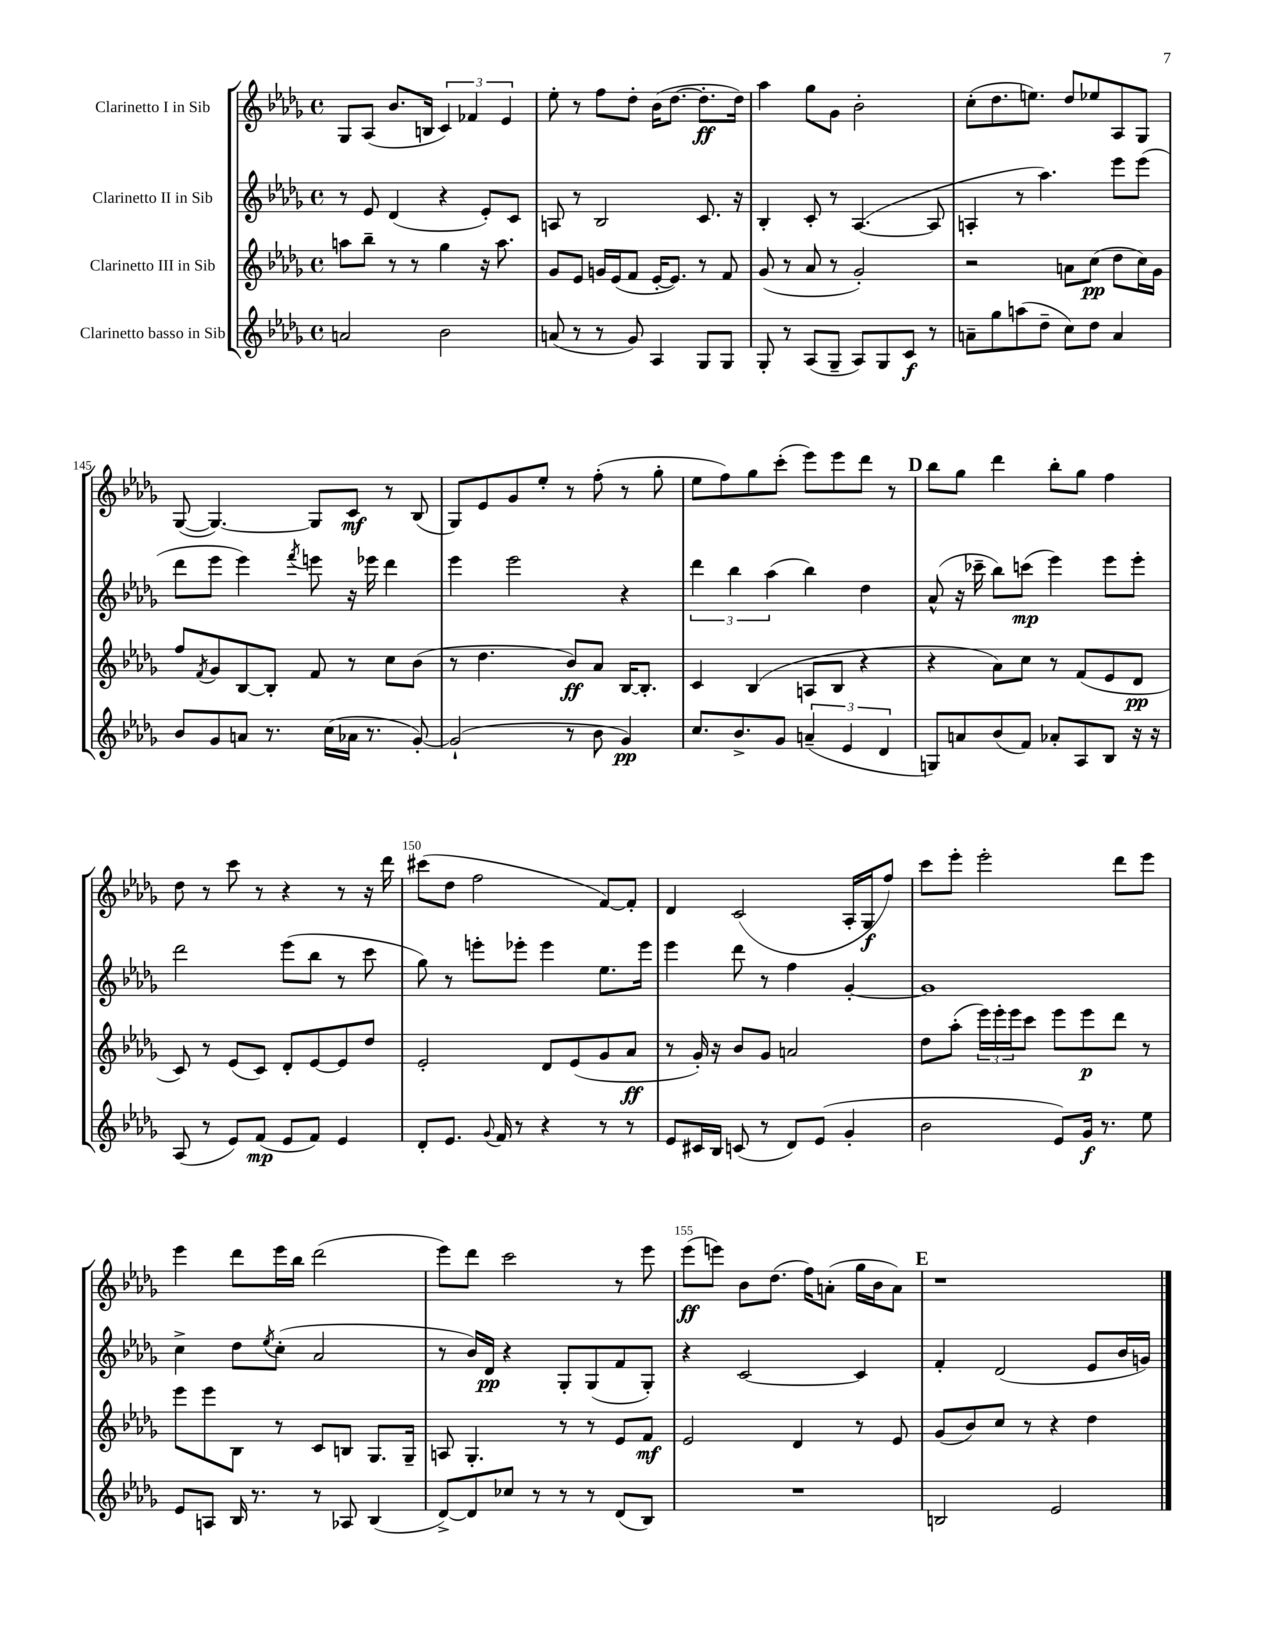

**kern	**kern	**kern	**kern
*staff4	*staff3	*staff2	*staff1
*clefG2	*clefG2	*clefG2	*clefG2
*k[b-e-a-d-g-]	*k[b-e-a-d-g-]	*k[b-e-a-d-g-]	*k[b-e-a-d-g-]
*M4/4	*M4/4	*M4/4	*M4/4
*met(c)	*met(c)	*met(c)	*met(c)
2a	8aa	8r	8G-
.	8bb-~	8e-	(8A-
.	8r	(4d-	8.b-
.	8r	.	.
.	.	.	16B
2b-	4gg-	4r	6c)
.	.	.	6f-
.	16r	8e-')	.
.	8.aa	.	.
.	.	.	6e-
.	.	8c	.
=	=	=	=
(8a	8g-	8A	8ee-'
8r	8e-	8r	8r
8r	16g	2B-	8ff
.	(16e-	.	.
8g-)	8f	.	8dd-'
4A-	[16e-'	.	(16b-
.	8.e-])	.	[8.dd-
8G-	8r	8.c	8.dd-']
8G-	8f	.	.
.	.	16r	16dd-)
=	=	=	=
8G-'	(8g-	4B-'	4aa-
8r	8r	.	.
(8A-	8a-	8c'	8gg-
8G-~	8r	8r	8g-
8A-)	2g-')	([4.A-	2b-'
8G-	.	.	.
8c	.	.	.
8r	.	8A-]	.
=	=	=	=
8a~	2r	4A'	(8cc'
8gg-	.	.	8.dd-
(8aa	.	8r	.
.	.	.	8.ee)
8dd-~	.	4.aa-)	.
8cc)	8a	.	8dd-
8dd-	(8cc	.	8ee-
4a	8dd-	8eee-	8A-
.	16cc)	(8eee-	8G-
.	16g-	.	.
=	=	=	=
8b-	8ff	8ddd-	([8G-
.	8qf	.	.
8g-	8g-	8eee-	4.G-_)
8a	[8B-	4eee-)	.
8.r	8B-']	.	.
.	.	8qfff	.
.	8f	8eee	8G-]
(16cc	.	.	.
16a-	8r	16r	8c
8.r	.	16eee-	.
.	8cc	4ddd-	8r
[8g-')	(8b-	.	(8B-
=	=	=	=
(2g-`]	8r	4eee-	8G-)
.	4.dd-	.	8e-
.	.	2eee-	8g-
.	.	.	8ee-'
8r	8b-)	.	8r
8b-	8a-	.	(8ff'
4g-)	[16B-	4r	8r
.	8.B-']	.	.
.	.	.	8gg-'
=	=	=	=
8.cc	4c	6ddd-	8ee-
.	.	.	8ff)
.	.	6bb-	.
8.b-^	.	.	.
.	(4B-	.	8gg-
.	.	(6aa-	.
8g-	.	.	(8ccc'
(6a~	8A	4bb-)	8eee-)
.	8B-	.	8eee-
6e-	.	.	.
.	4r	4dd-	8ddd-
6d-	.	.	.
.	.	.	8r
=	=	=	=
8G)	4r	(8a-^^	8bb-
8a	.	16r	8gg-
.	.	16ccc-~	.
(8b-	8a-)	8bb-)	4ddd-
8f)	8cc	(8ccc	.
8a-'	8r	4eee-)	8bb-'
8A-	(8f	.	8gg-
8B-	8e-	8eee-	4ff
16r	8d-	8eee-'	.
16r	.	.	.
=	=	=	=
(8A-	8c)	2ddd-	8dd-
8r	8r	.	8r
8e-)	(8e-	.	8ccc
(8f	8c)	.	8r
8e-	8d-'	(8eee-	4r
8f)	[8e-	8bb-	.
4e-	8e-]	8r	8r
.	8dd-	8ccc	16r
.	.	.	16ddd-
=	=	=	=
8d-'	2e-'	8gg-)	(8ccc#
8.e-	.	8r	8dd-
.	.	8eee'	2ff
8qqg-	.	.	.
16f	.	.	.
8r	.	8eee-'	.
4r	8d-	4eee-	.
.	(8e-	.	.
8r	8g-	8.ee-	[8f)
8r	8a-	.	8f']
.	.	16eee-	.
=	=	=	=
8e-	8r	4eee-	4d-
16c#	16g-')	.	.
16B-	16r	.	.
(8c	8b-	8ddd-	(2c
8r	8g-	8r	.
8d-)	2a	4ff	.
(8e-	.	.	.
4g-'	.	[4g-'	16A-'
.	.	.	16G-
.	.	.	8ff)
=	=	=	=
2b-	8dd-	1g-]	8ccc
.	(8aa-'	.	8eee-'
.	24eee-)	.	2eee-'
.	24eee-'	.	.
.	24eee-	.	.
.	8ccc	.	.
8e-)	8eee-	.	.
16g-	8eee-	.	.
8.r	.	.	.
.	8ddd-	.	8ddd-
8ee-	8r	.	8eee-
=	=	=	=
8e-	8eee-	4cc^	4eee-
8A	8eee-	.	.
16B-	8B-	8dd-	8ddd-
8.r	.	.	.
.	.	8qee-	.
.	8r	(8cc'	16eee-
.	.	.	16bb-
8r	8c	2a-	(2ddd-
8A-	8B	.	.
(4B-	8.G-	.	.
.	16G-~	.	.
=	=	=	=
[8d-^)	8A	8r	8eee-)
8d-]	4.G-'	16b-)	8ddd-
.	.	16d-	.
8cc-	.	4r	2ccc
8r	.	.	.
8r	8r	8G-'	.
8r	8r	(8G-	.
(8d-	8e-	8f	8r
8B-)	8f	8G-')	8eee-
=	=	=	=
1r	2e-	4r	(8eee-
.	.	.	8eee)
.	.	[2c	8b-
.	.	.	(8.dd-
.	4d-	.	.
.	.	.	16ff)
.	.	.	(8a'
.	8r	4c]	16gg-
.	.	.	16b-
.	8e-	.	8a)
=	=	=	=
2B	(8g-	4f'	1r
.	8b-)	.	.
.	8cc	(2d-	.
.	8r	.	.
2e-	4r	.	.
.	4dd-	8e-	.
.	.	16b-	.
.	.	16g)	.
==	==	==	==
*-	*-	*-	*-
